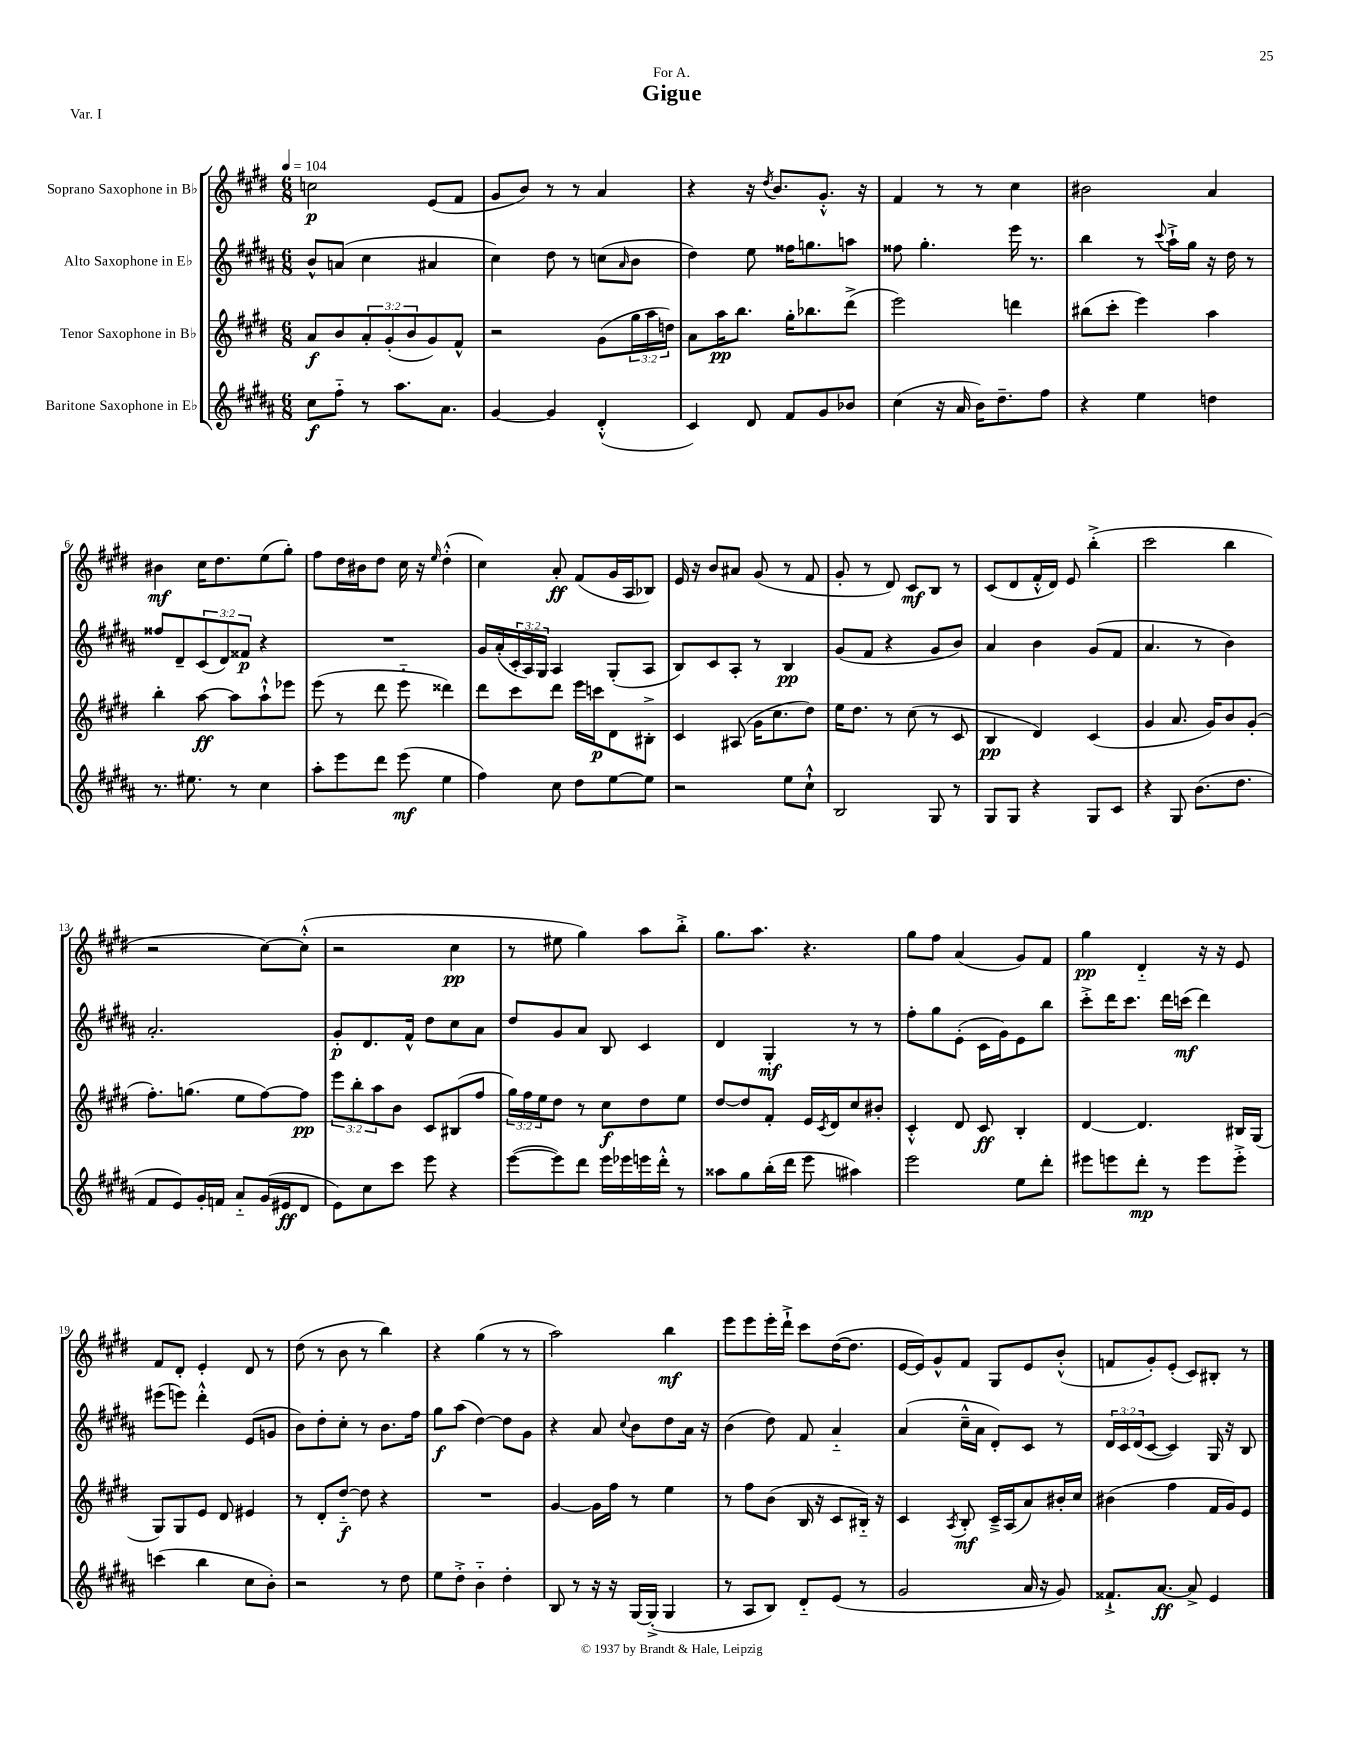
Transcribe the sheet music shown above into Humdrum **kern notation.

**kern	**dynam	**kern	**dynam	**kern	**dynam	**kern	**dynam
*part4	*part4	*part3	*part3	*part2	*part2	*part1	*part1
*staff4	*staff4	*staff3	*staff3	*staff2	*staff2	*staff1	*staff1
*I"Baritone Saxophone in E♭	*	*I"Tenor Saxophone in B♭	*	*I"Alto Saxophone in E♭	*	*I"Soprano Saxophone in B♭	*
*clefG2	*	*clefG2	*	*clefG2	*	*clefG2	*
*k[f#c#g#d#a#]	*	*k[f#c#g#d#]	*	*k[f#c#g#d#a#]	*	*k[f#c#g#d#]	*
*M6/8	*	*M6/8	*	*M6/8	*	*M6/8	*
*MM104	*	*MM104	*	*MM104	*	*MM104	*
=1	=1	=1	=1	=1	=1	=1	=1
8cc#\L	f	8a/L	f	8b^^/L	.	2ccn\	p
8ff#\J	.	8b/	.	(8an/J	.	.	.
8r	.	12a'/	.	4cc#\	.	.	.
.	.	(12g#'/	.	.	.	.	.
8.aa#\L	.	.	.	.	.	.	.
.	.	12b/	.	.	.	.	.
.	.	8g#/)	.	4a#X/	.	(8e/L	.
8.a#\J	.	.	.	.	.	.	.
.	.	8f#^^/J	.	.	.	8f#/J	.
=2	=2	=2	=2	=2	=2	=2	=2
[4g#/	.	2r	.	4cc#\)	.	8g#/L	.
.	.	.	.	.	.	8b/J)	.
4g#/]	.	.	.	8dd#\	.	8r	.
.	.	.	.	8r	.	8r	.
(4d#'^^/	.	(8g#\L	.	(8ccn\L	.	4a/	.
.	.	.	.	16qqa#/	.	.	.
.	.	24gg#\L	.	8b\J	.	.	.
.	.	24aa\	.	.	.	.	.
.	.	24ddn\JJ)	.	.	.	.	.
=3	=3	=3	=3	=3	=3	=3	=3
4c#/)	.	8a\L	.	4dd#\)	.	4r	.
.	.	16aa\K	pp	.	.	.	.
.	.	8.bb\J	.	.	.	.	.
8d#/	.	.	.	8ee\	.	16r	.
.	.	.	.	.	.	8qdd#/	.
.	.	.	.	.	.	8.b/L	.
8f#/L	.	16gg#'\KL	.	16ff##X\KL	.	.	.
.	.	8.bb-X\	.	8.ggn\	.	.	.
8g#/	.	.	.	.	.	8.g#'^^/J	.
8b-X/J	.	(8ddd#^\J	.	8aan\J	.	.	.
.	.	.	.	.	.	16r	.
=4	=4	=4	=4	=4	=4	=4	=4
(4cc#\	.	2eee\)	.	8ff##X\	.	4f#/	.
.	.	.	.	4.gg#'\	.	.	.
16r	.	.	.	.	.	8r	.
16a#/	.	.	.	.	.	.	.
16b\KL)	.	.	.	.	.	8r	.
8.dd#~\	.	.	.	.	.	.	.
.	.	4dddn\	.	16eee\	.	4cc#\	.
.	.	.	.	8.r	.	.	.
8ff#\J	.	.	.	.	.	.	.
=5	=5	=5	=5	=5	=5	=5	=5
4r	.	(8bb#X\L	.	4bb\	.	2b#X\	.
.	.	8ccc#'\J	.	.	.	.	.
4ee\	.	4eee\)	.	8r	.	.	.
.	.	.	.	8qqccc#/	.	.	.
.	.	.	.	16aa#`^\LL	.	.	.
.	.	.	.	16gg#\JJ	.	.	.
4ddn\	.	4aa\	.	16r	.	4a/	.
.	.	.	.	16dd#\	.	.	.
.	.	.	.	8r	.	.	.
!!LO:LB:g=z
=6	=6	=6	=6	=6	=6	=6	=6
8.r	.	4bb'\	.	8ff##X/L	.	4b#X\	mf
.	.	.	.	8d#~/	.	.	.
8.ee#X\	.	.	.	.	.	.	.
.	.	[8aa\	ff	(12c#/	.	16cc#\KL	.
.	.	.	.	.	.	8.dd#\	.
.	.	.	.	12d#/)	.	.	.
8r	.	8aa\L]	.	.	.	.	.
.	.	.	.	12f##X/J	p	.	.
4cc#\	.	8aa`^^\	.	4r	.	(8ee\	.
.	.	8eee-X\J	.	.	.	8gg#'\J)	.
=7	=7	=7	=7	=7	=7	=7	=7
8aa#'\L	.	(8eee\	.	2.r	.	8ff#\L	.
8eee\	.	8r	.	.	.	16dd#\L	.
.	.	.	.	.	.	16b#X\J	.
8ddd#\J	.	8ddd#\	.	.	.	8dd#\J	.
(8eee\	mf	8eee\	.	.	.	16cc#\	.
.	.	.	.	.	.	16r	.
.	.	.	.	.	.	16qqee/	.
4ee\	.	4ddd##X\)	.	.	.	(4dd#'^^\	.
=8	=8	=8	=8	=8	=8	=8	=8
4ff#\)	.	8ddd#\L	.	16g#/LL	.	4cc#\)	.
.	.	.	.	(16a#'/	.	.	.
.	.	8ccc#\	.	24c#'/	.	.	.
.	.	.	.	24A#/)	.	.	.
.	.	.	.	24G#/JJ	.	.	.
8cc#\	.	8ddd#\J	.	4A#/	.	8a'/	ff
8dd#\L	.	16eee\LL	.	.	.	(8f#/L	.
.	.	16cccn\J	p	.	.	.	.
[8ee\	.	8d#\	.	(8G#'/L	.	16g#/L	.
.	.	.	.	.	.	16A/J	.
8ee\J]	.	8B#X'^\J	.	8A#/J	.	8B-X/J)	.
=9	=9	=9	=9	=9	=9	=9	=9
2r	.	4c#/	.	8B/L)	.	16e/	.
.	.	.	.	.	.	16r	.
.	.	.	.	8c#/	.	8b/L	.
.	.	(8A#X/	.	8A#'/J	.	8a#X/J	.
.	.	16g#\KL	.	8r	.	(8g#/	.
.	.	8.cc#\	.	.	.	.	.
8ee\L	.	.	.	4B/	pp	8r	.
8cc#`^^\J	.	8dd#\J)	.	.	.	8f#/	.
=10	=10	=10	=10	=10	=10	=10	=10
2B/	.	16ee\KL	.	(8g#/L	.	8g#'/	.
.	.	8.dd#\J	.	.	.	.	.
.	.	.	.	8f#/J	.	8r	.
.	.	8r	.	4r	.	8d#/)	.
.	.	(8cc#\	.	.	.	8c#/L	mf
8G#/	.	8r	.	8g#/L	.	8B/J	.
8r	.	8c#/	.	8b/J)	.	8r	.
=11	=11	=11	=11	=11	=11	=11	=11
8G#/L	.	4B/	pp	4a#/	.	(8c#/L	.
8G#/J	.	.	.	.	.	8d#/	.
4r	.	4d#/)	.	4b\	.	16f#'^^/L	.
.	.	.	.	.	.	16d#/JJ)	.
.	.	.	.	.	.	8e/	.
8G#/L	.	(4c#/	.	(8g#/L	.	(4bb'^\	.
8c#/J	.	.	.	8f#/J	.	.	.
=12	=12	=12	=12	=12	=12	=12	=12
4r	.	4g#/	.	4.a#/	.	2ccc#\	.
8G#/	.	8.a/	.	.	.	.	.
(8.b\L	.	.	.	8r	.	.	.
.	.	16g#/KL)	.	.	.	.	.
.	.	8b/	.	4b\)	.	4bb\	.
8.dd#\J	.	.	.	.	.	.	.
.	.	(8g#'/J	.	.	.	.	.
!!LO:LB:g=z
=13	=13	=13	=13	=13	=13	=13	=13
8f#/L	.	8.ff#'\L)	.	2.a#'/	.	2r	.
8e/)	.	.	.	.	.	.	.
.	.	(8.ggn\J	.	.	.	.	.
16g#'/L	.	.	.	.	.	.	.
16fn/JJ	.	.	.	.	.	.	.
8a#/L	.	8ee\L	.	.	.	.	.
(16g#/L	.	[8ff#\)	.	.	.	[8cc#\L)	.
16e#X/J	ff	.	.	.	.	.	.
8d#/J	.	8ff#\J]	pp	.	.	(8cc#'^^\J]	.
=14	=14	=14	=14	=14	=14	=14	=14
8e\L)	.	12eee\L	.	8g#'/L	p	2r	.
.	.	12bb'\	.	.	.	.	.
8cc#\	.	.	.	8.d#/	.	.	.
.	.	12aa\	.	.	.	.	.
8ccc#\J	.	8b\J	.	.	.	.	.
.	.	.	.	16f#^^/Jk	.	.	.
8eee\	.	8c#/L	.	8dd#\L	.	.	.
4r	.	(8B#X/	.	8cc#\	.	4cc#\	pp
.	.	8ff#/J	.	8a#\J	.	.	.
=15	=15	=15	=15	=15	=15	=15	=15
([8eee\L	.	24gg#\LL)	.	8dd#/L	.	8r	.
.	.	24ff#\	.	.	.	.	.
.	.	24ee\J	.	.	.	.	.
8eee\])	.	8dd#\J	.	8g#/	.	8ee#X\	.
8ddd#\J	.	8r	.	8a#/J	.	4gg#\)	.
16eee\LL	.	8cc#\L	f	8B/	.	.	.
16eee-X\	.	.	.	.	.	.	.
16eeen\	.	8dd#\	.	4c#/	.	8aa\L	.
16ddd#'^^\JJ	.	.	.	.	.	.	.
8r	.	8ee\J	.	.	.	8bb'^\J	.
=16	=16	=16	=16	=16	=16	=16	=16
8aa##X\L	.	[8dd#/L	.	4d#/	.	8.gg#\L	.
8gg#\	.	8dd#/]	.	.	.	.	.
.	.	.	.	.	.	8.aa\J	.
(16bb'\L	.	8f#'/J	.	4G#'/	mf	.	.
16ddd#\JJ	.	.	.	.	.	.	.
8eee\	.	16e/LL	.	.	.	4.r	.
.	.	8qc#/	.	.	.	.	.
.	.	16d#/J	.	.	.	.	.
4aa#X\)	.	8cc#/	.	8r	.	.	.
.	.	8b#X'/J	.	8r	.	.	.
=17	=17	=17	=17	=17	=17	=17	=17
2eee\	.	4c#'^^/	.	8ff#'\L	.	8gg#\L	.
.	.	.	.	8gg#\	.	8ff#\J	.
.	.	8d#/	.	(8e'\J	.	(4a/	.
.	.	8c#/	ff	16c#\LL	.	.	.
.	.	.	.	16g#\J)	.	.	.
8ee\L	.	4B'/	.	8e\	.	8g#/L)	.
8ddd#'\J	.	.	.	8bb\J	.	8f#/J	.
=18	=18	=18	=18	=18	=18	=18	=18
8eee#X\L	.	[4d#/	.	8ccc#'^\L	.	4gg#\	pp
8eeen\	.	.	.	16ddd#\K	.	.	.
.	.	.	.	8.ccc#\J	.	.	.
8ddd#'\J	mp	4.d#/]	.	.	.	4d#/	.
8r	.	.	.	16ddd#\LL	.	.	.
.	.	.	.	(16cccn\JJ	mf	.	.
8eee\L	.	.	.	4ddd#\)	.	16r	.
.	.	.	.	.	.	16r	.
8eee'^\J	.	16B#X/LL	.	.	.	8e/	.
.	.	(16G#/JJ	.	.	.	.	.
!!LO:LB:g=z
=19	=19	=19	=19	=19	=19	=19	=19
(4cccn\	.	8G#/L)	.	(8eee#X\L	.	8f#/L	.
.	.	8G#/	.	8eeen\J)	.	8d#'/J	.
4bb\	.	8e/J	.	4ddd#'^^\	.	4e'/	.
.	.	8d#/	.	.	.	.	.
8cc#\L	.	4e#X/	.	(8e/L	.	8d#/	.
8b'\J)	.	.	.	8gn/J	.	8r	.
=20	=20	=20	=20	=20	=20	=20	=20
2r	.	8r	.	8b\L)	.	(8dd#\	.
.	.	8d#'/L	.	8dd#'\	.	8r	.
.	.	[8dd#/J	f	8cc#'\J	.	8b\	.
.	.	8dd#\]	.	8r	.	8r	.
8r	.	4r	.	8.b\L	.	4bb\)	.
8dd#\	.	.	.	.	.	.	.
.	.	.	.	16ff#\Jk	.	.	.
=21	=21	=21	=21	=21	=21	=21	=21
8ee\L	.	2.r	.	8gg#\L	f	4r	.
8dd#'^\J	.	.	.	(8aa#\J	.	.	.
4b\	.	.	.	[4dd#\)	.	(4gg#\	.
4dd#'\	.	.	.	8dd#\L]	.	8r	.
.	.	.	.	8g#\J	.	8r	.
=22	=22	=22	=22	=22	=22	=22	=22
8B/	.	[4g#/	.	4r	.	2aa\)	.
8r	.	.	.	.	.	.	.
16r	.	16g#\LL]	.	8a#/	.	.	.
16r	.	16ff#\JJ	.	.	.	.	.
.	.	.	.	8qqcc#/	.	.	.
[16G#/LL	.	8r	.	8b\L	.	.	.
(16G#'^/JJ]	.	.	.	.	.	.	.
4G#/	.	4ee\	.	8dd#\	.	4bb\	mf
.	.	.	.	16a#\Jk	.	.	.
.	.	.	.	16r	.	.	.
=23	=23	=23	=23	=23	=23	=23	=23
8r	.	8r	.	(4b\	.	8eee\L	.
8A#/L	.	8ff#\L	.	.	.	8eee\	.
8B/J)	.	(8b\J	.	8dd#\)	.	16eee'\L	.
.	.	.	.	.	.	16ddd#`^\JJ	.
8d#/L	.	16B/	.	8f#/	.	8ccc#\L	.
.	.	16r	.	.	.	.	.
(8e/J	.	8c#/L	.	4a#/	.	([16dd#\K	.
.	.	.	.	.	.	8.dd#\J]	.
8r	.	16B#X/Jk)	.	.	.	.	.
.	.	16r	.	.	.	.	.
=24	=24	=24	=24	=24	=24	=24	=24
2g#/	.	4c#/	.	(4a#/	.	[16e/LL	.
.	.	.	.	.	.	16e/J])	.
.	.	.	.	.	.	8g#^^/	.
.	.	8qA/	.	.	.	.	.
.	.	8B'/	mf	16cc#~^^\LL	.	8f#/J	.
.	.	.	.	16a#\JJ	.	.	.
.	.	16c#~^/LL	.	8d#'/L)	.	8G#/L	.
.	.	(16A/J	.	.	.	.	.
16a#/	.	8a/)	.	8c#/J	.	8e/	.
16r	.	.	.	.	.	.	.
8g#/)	.	16b#X'/L	.	8r	.	(8b'^^/J	.
.	.	16cc#/JJ	.	.	.	.	.
=25	=25	=25	=25	=25	=25	=25	=25
8.f##X`^/L	.	(4b#X\	.	24d#/LL	.	8fn/L	.
.	.	.	.	24c#/	.	.	.
.	.	.	.	(24d#/J	.	.	.
.	.	.	.	[8c#/J	.	8g#'/)	.
[8.a#/J	ff	.	.	.	.	.	.
.	.	4ff#\	.	4c#/])	.	(8e'/J	.
8a#^/]	.	.	.	.	.	8c#/L)	.
4e/	.	16f#/LL	.	16G#/	.	8B#X'/J	.
.	.	16g#/J)	.	16r	.	.	.
.	.	8e/J	.	8B/	.	8r	.
==	==	==	==	==	==	==	==
*-	*-	*-	*-	*-	*-	*-	*-
